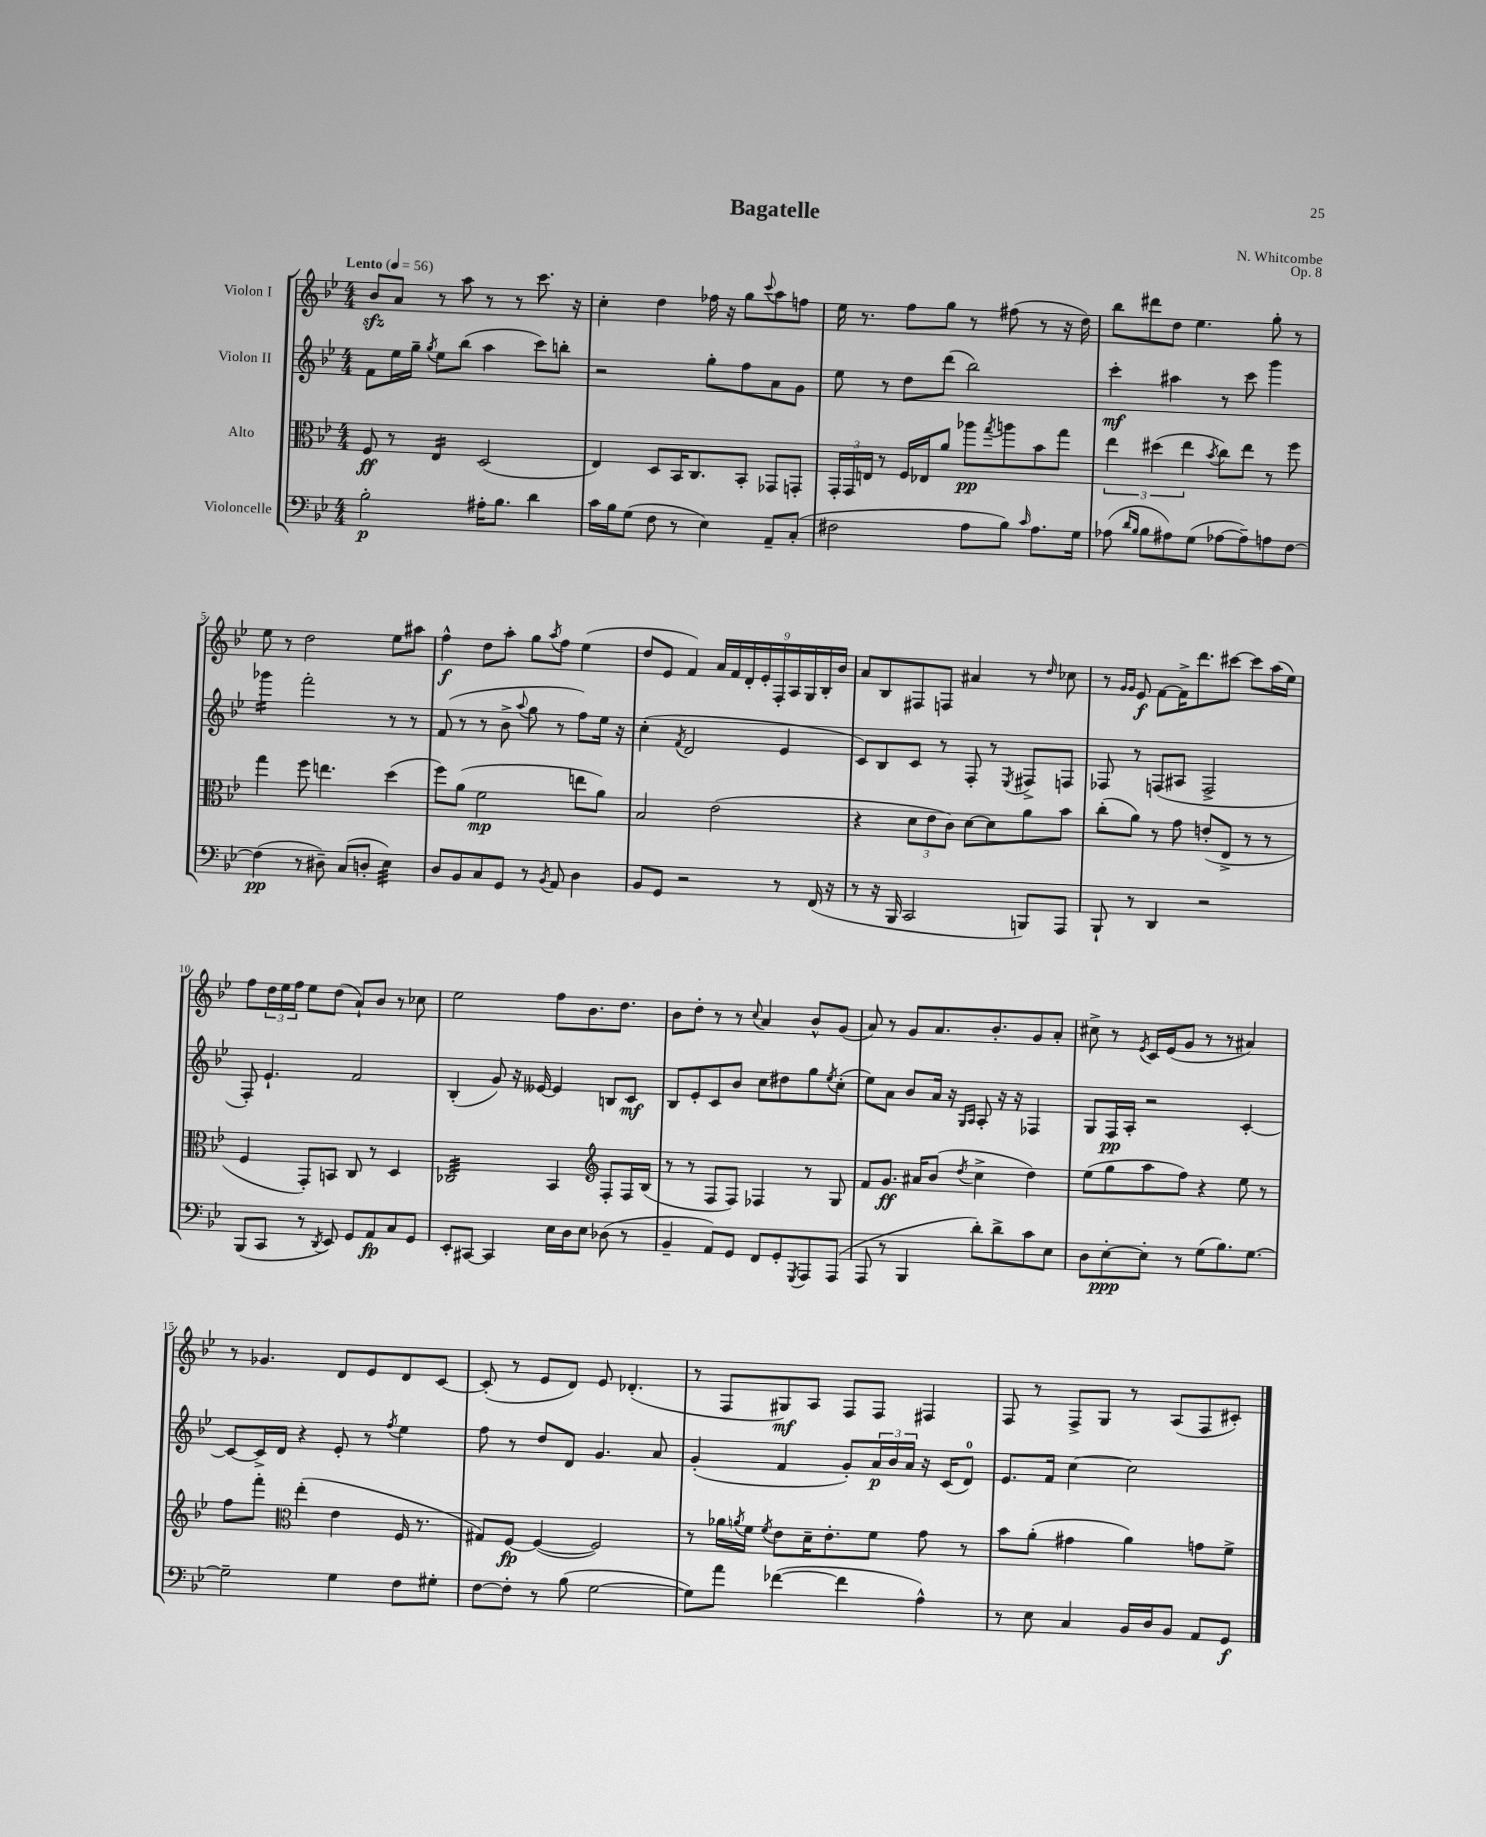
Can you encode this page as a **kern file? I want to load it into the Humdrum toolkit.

**kern	**kern	**kern	**kern
*staff4	*staff3	*staff2	*staff1
*clefF4	*clefC3	*clefG2	*clefG2
*k[b-e-]	*k[b-e-]	*k[b-e-]	*k[b-e-]
*M4/4	*M4/4	*M4/4	*M4/4
*MM56	*MM56	*MM56	*MM56
2B-'\	8F/	8f\L	8b-/L
.	8r	16ee-\L	8a/J
.	.	16gg~\JJ	.
.	.	8qgg/	.
.	4E-/	8ee-\L	8r
.	.	(8bb-\J	8aa\
16A#'\LK	(2D/	4aa\	8r
8.B-\J	.	.	.
.	.	.	8r
4d\	.	8ccc\L)	8.ccc\
.	.	8bb'\J	.
.	.	.	16r
=	=	=	=
16c\LL	4E-/)	2r	4cc'\
16B-\J	.	.	.
(8G\J	.	.	.
8F\	8D/L	.	4dd\
8r	16BB-/K	.	.
.	8.C/	.	.
4E-\)	.	8gg'\L	16ff-\
.	.	.	16r
.	8BB-'/J	8ff\	8gg\L
.	.	.	8qqccc/
8AA~/L	8GG-/L	8a\	8aa\
(8C'/J	8GG'/J	8g\J	8ff\J
=	=	=	=
2F#\	24GG'/LL	8ee-\	16ee-\
.	24GG/	.	.
.	.	.	8.r
.	24E/JJ	.	.
.	8r	8r	.
.	16F/LL	8dd\L	8ff\L
.	16E-/J	.	.
.	8a/J	(8ddd\J	8gg\J
8A\L	8aa-\L	2bb-\)	8r
.	8qgg/	.	.
8B-\J)	8aa\	.	(8ff#\
16qqc/	.	.	.
8.A\L	8b-\	.	8r
.	8gg\J	.	16r
16G\Jk	.	.	16dd\)
=	=	=	=
(8A-\	6ee-\	4ccc'\	8bb-\L
16qqd/LL	.	.	.
16qqB-/JJ	.	.	.
8B-\L	.	.	8ddd#\
.	(6dd#\	.	.
8A#\)	.	4aa#\	8dd\J
.	6ee-\	.	.
(8G\J	.	.	4.ee-\
.	8qb-/	.	.
[8A-\L	8cc\L)	8r	.
8A-~\])	8ee-\J	8ccc\	.
8A\	8r	4ggg\	8gg'\
[8F\J	8ff\	.	8r
=	=	=	=
(4F\]	4gg\	4ggg-\	8ee-\
.	.	.	8r
8r	8ff\	2fff'\	2dd\
8D#~\)	4.ee\	.	.
(8C/L	.	.	.
8D'/J	.	.	.
4E-\)	(4dd\	8r	8ee-\L
.	.	8r	8aa#\J
=	=	=	=
8D/L	8ff\L)	(8f/	4ff^^\
8BB-/	(8a\J	8r	.
8C/	2f\	8r	8dd\L
8GG/J	.	8b-^\	8aa'\J
.	.	8qqaa/	.
8r	.	8gg\	8gg\L
8qBB-/	.	.	8qaa/
8AA/	.	8r	8ff\J
4D\	8ee\L	8ff\L)	(4ee-\
.	8a\J)	16ee-\Jk	.
.	.	16r	.
=	=	=	=
8BB-/L	2B-/	(4cc'\	8dd/L
8GG/J	.	.	8e-/J
.	.	8qf/	.
2r	.	2d/	4f/)
.	(2e-\	.	18a/LL
.	.	.	18f/
.	.	.	18d'/
.	.	.	18e-'/
.	.	.	18F'/
8r	.	4e-/	.
.	.	.	18A/
.	.	.	18G/
(16FF/	.	.	.
.	.	.	18B-'/
16r	.	.	.
.	.	.	18b-/JJ
=	=	=	=
8r	4r	8c/L)	8a/L
16r	.	8B-/	8B-/
16BBB-/	.	.	.
2CC/	12d\L	8c/J	8F#/
.	12e-\	.	.
.	.	8r	8F/J
.	12c\J)	.	.
.	[8d\L	8F'/	4a#/
.	8d\]	8r	.
.	.	8qE-/	.
8BBB/L)	8a\	8F#^/L	8r
.	.	.	16qqdd/
8AAA/J	8b-\J	8F/J	8cc-\
=	=	=	=
8BBB-`/	(8cc'\L	8F-/	8r
.	.	.	16qqg/LL
.	.	.	16qqg/JJ
8r	8a\J)	8r	8e-/
4DD/	8r	(8F/L	[8f\L
.	8g\	8A#/J	16f^\]K
.	.	.	8.ddd\
2r	(8e'/L	2F^/	.
.	8E-^/J	.	[8ccc#\J
.	8r	.	8ccc#\]L
.	8r	.	(16aa\L
.	.	.	16ee-\JJ)
=	=	=	=
(8BBB-/L	4F/	8F'/)	8ff\L
8CC/J	.	4.e-`/	24dd\L
.	.	.	24ee-\
.	.	.	24ff\JJ
8r	8GG'/L)	.	8ee-\L
8qDD/	.	.	.
8EE-/)	8BB/J	.	(8dd\J
8GG/L	8C/	2f/	8a`/L)
8AA/	8r	.	8b-/J
8C/	4D/	.	8r
8GG/J	.	.	8cc-\
=	=	=	=
8EE-'/L	2C-/	(4B-'/	2ee-\
[8CC#/J	.	.	.
4CC#/]	.	8g/)	.
.	.	16r	.
.	.	[16e--/	.
16E-\LL	4BB-/	4e--/]	8ff\L
16D\J	.	.	.
8E-\J	.	.	8.b-\
*	*clefG2	*	*
(8D-\	8F'/L	8B/L	.
.	.	.	8.dd\J
8r	16F/L	8c/J	.
.	(16B-/JJ	.	.
=	=	=	=
4BB-~/	8r	8B-/L	8b-\L
.	8r	8e-'/	8dd'\J
8AA/L)	8F/L	8c/	8r
8GG/J	8F/J)	8b-/J	8r
.	.	.	8qqcc/
8FF/L	4F-/	8cc\L	4a/
8GG'/	.	8dd#\	.
8qGGG/	.	.	.
8AAA/	8r	8gg\	8b-^^/L
.	.	8qee-/	.
(8AAA/J	8G/	(8cc'\J	(8g/J
=	=	=	=
8AAA/	8f/L	8ee-\L)	8a/)
8r	8.g/J	8a\J	8r
4BBB-/	.	8b-/L	8g/L
.	16a#/LK	.	.
.	(8b-/J	16a/Jk	8.a/
.	.	16r	.
.	.	16qqG/LL	.
.	8qdd/	16qqA/JJ	.
8d'\L)	4cc^\	8A'/	.
.	.	.	8.b-'/
8d^\	.	16r	.
.	.	16r	.
8c\	4dd\)	4F-/	8g/
8E-\J	.	.	8a'/J
=	=	=	=
8D\L	(8ee-\L	8G/L	8cc#^\
[8E-'\	8gg\	16F/L	8r
.	.	16A'/JJ	.
.	.	.	8qe-/
8E-'\]J	8aa\	2r	16c/LL
.	.	.	(16e-/J
8r	8ff\J)	.	8g/J
(8G\L	4r	.	8r
8.B-\)	.	.	8r
.	8ee-\	[4c'/	4a#/)
[8.G\J	.	.	.
.	8r	.	.
=	=	=	=
2G~\]	8ff\L	8c/_L	8r
.	8fff'\J	16c^/]L	4.g-/
.	.	16d/JJ	.
*	*clefC3	*	*
.	(4ee-'\	4r	.
4G\	4e-\	8e-'/	8d/L
.	.	8r	8e-/
.	.	8qff/	.
8F\L	16F/	4ee-\	8d/
.	8.r	.	.
8G#'\J	.	.	[8c/J
=	=	=	=
[8F\L	8G#/L)	8ff\	(8c'/]
8F'\]J	[8F/J	8r	8r
8r	(4F/_	8dd/L	8e-/L
(8B-\	.	8d/J	8d/J)
[2G\	2F/])	4.g/	8e-/
.	.	.	(4.d-'/
.	.	8a/	.
=	=	=	=
8G\]L)	8r	(4g'/	8r
8a\J	16a-\LL	.	8F/L
.	8qa/	.	.
.	16f\JJ	.	.
.	8qf/	.	.
([4f-\	8e-\L	4f/	8G#/)
.	16d~\K	.	8A/J
.	8.e-'\	.	.
4f-\]	.	8g'/L)	8F/L
.	8f\J	24a/L	8F/J
.	.	24b-/	.
.	.	24a/JJ	.
4A^^\)	8g\	16r	4F#/
.	.	(16c/LK	.
.	8r	8d/J)	.
=	=	=	=
8r	8b-\L	8.e-/L	8F/
8E-\	(8a'\J	.	8r
.	.	16f/Jk	.
4C/	4g#\	[4cc\	8F^/L
.	.	.	8G/J
16BB-/LL	4a\)	2cc\]	8r
16D/J	.	.	.
8BB-/J	.	.	(8A/L
8AA/L	8g\L	.	8F/
8GG/J	8f^\J	.	8c#'/J)
==	==	==	==
*-	*-	*-	*-
